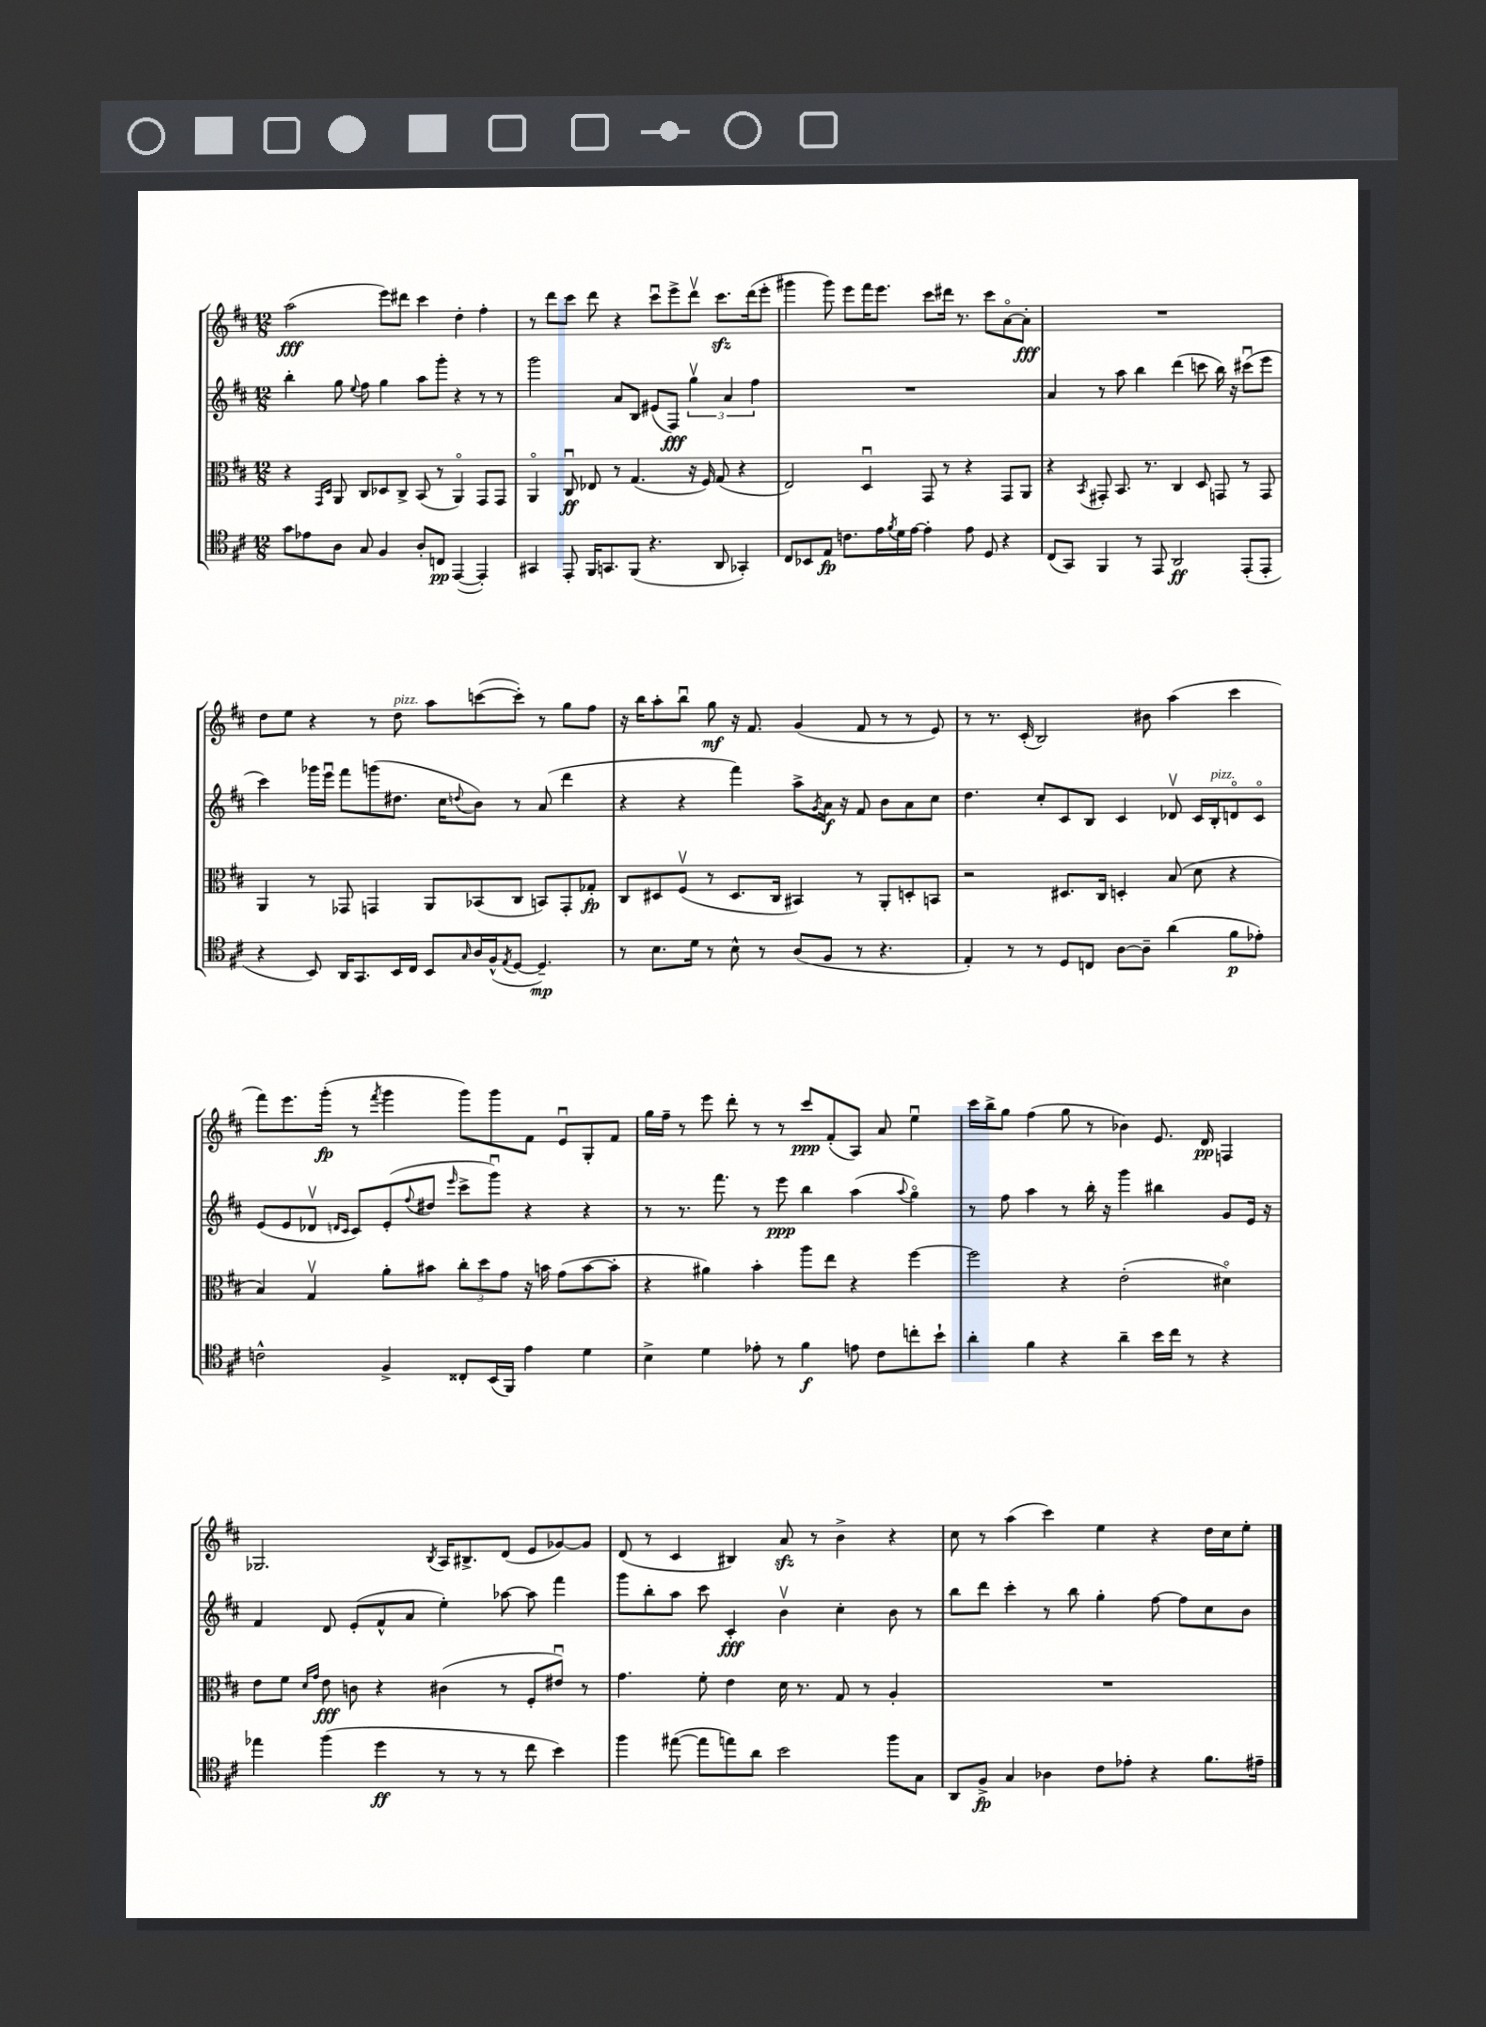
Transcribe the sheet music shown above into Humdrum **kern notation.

**kern	**kern	**kern	**kern
*staff4	*staff3	*staff2	*staff1
*clefC4	*clefC3	*clefG2	*clefG2
*k[f#c#]	*k[f#c#]	*k[f#c#]	*k[f#c#]
*M12/8	*M12/8	*M12/8	*M12/8
8g	4r	4bb'	(2aa
8e-	.	.	.
.	16qqGG	.	.
.	16qqD	.	.
8A	8AA	8gg	.
.	.	8qqee	.
8G	8C#	8ff#	.
4F#	8D-	4gg	8eee)
.	8C#^	.	8ddd#
8A'	(8BB	8aa	4ccc#
8C	8r	8ggg'	.
([4EE	4AAo)	4r	4dd'
4EE'])	8GG	8r	4ff#'
.	8GG	8r	.
=	=	=	=
4GG#	4AAo	2ggg	8r
.	.	.	8ddd
8EE'	8C#u	.	8ccc#
16FF#	8E-	.	8ddd
8.GG	.	.	.
.	8r	8a	4r
(8FF#	(4.G	8B	.
4.r	.	(8e#	8ccc#u
.	.	8F#)	8eee^
.	16r	6ggv	8dddv
.	16F#)	.	.
8AA	(8G	.	8.ccc#
.	.	6a	.
4GG-')	4r	.	.
.	.	.	(16ddd
.	.	6ff#	.
.	.	.	8eee'
=	=	=	=
8C#	2E)	1.r	4ggg#
8BB-	.	.	.
8E	.	.	8ggg#)
8.c	.	.	8eee
.	4Du	.	16fff#
16e	.	.	8.eee
8qf#	.	.	.
16d	.	.	.
[16e	.	.	.
4e']	8GG	.	8ccc#
.	8r	.	16ddd#
.	.	.	8.r
8e	4r	.	.
8D	.	.	8ccc#
4r	8GG	.	[8ao
.	8AA	.	8a']
=	=	=	=
(8C#	4r	4a	1.r
8GG)	.	.	.
.	8qBB	.	.
4FF#	8GG#'	8r	.
.	8.BB	8aa	.
8r	.	4bb	.
.	8.r	.	.
8EE	.	.	.
2AA	4C#	(4ddd	.
.	8D	8ccc	.
.	8GG	16bb)	.
.	.	16r	.
(8EE'	8r	(8ccc#u	.
8EE'	8GG	8eee	.
=	=	=	=
4r	4AA	4ccc#)	8dd
.	.	.	8ee
8BB)	8r	16ggg-	4r
.	.	16eeeu	.
16AA	8GG-	8fff#	.
8.GG	.	.	.
.	4GG	(8ggg	8r
16BB	.	8.dd#	8dd
16C#	.	.	.
8BB	8AA	.	8aa
.	.	16cc#	.
16qqG	.	8qqdd	.
16A	(8BB-	8b)	([8ccc
(16F#^^	.	.	.
8qE	.	.	.
[8D	8C#	8r	8ccc'])
4.D~])	8BB)	(8a	8r
.	8GG'	4ddd	8gg
.	8G-'	.	8ff#
=	=	=	=
8r	8C#	4r	16r
.	.	.	16bb
8.B	8D#	.	8aa'
.	(8F#v	4r	8bbu
16d	.	.	.
8r	8r	.	8gg
8B^^	8.D#	4fff#)	16r
.	.	.	8.f#
8r	.	.	.
.	16C#	.	.
(8A	4BB#)	8aa^	(4g
.	.	8qg	.
8F#	.	16a	.
.	.	16r	.
8r	8r	8f#	8f#
4.r	8AA'	8b	8r
.	8D'	8a	8r
.	8BB	8cc#	8e)
=	=	=	=
4E')	2r	4.dd	8r
.	.	.	8.r
8r	.	.	.
.	.	.	(16c#'
8r	.	8cc#'	2B)
8D	8.D#	8c#	.
8C	.	8B	.
.	16C#	.	.
[8A	4D'	4c#	.
8A~]	.	.	8b#
(4a	(8B	8d-v	(4aa
.	8d	16c#	.
.	.	16B'	.
8f#	4r	8do	4ccc#
8e-')	.	8c#o	.
=	=	=	=
2c^^	4B)	(8e	8fff#)
.	.	8e	8.eee
.	4Gv	8d-v	.
.	.	.	(16ggg'
.	.	16qqd	.
.	.	16qqc#	.
.	.	8c#)	8r
.	.	.	8qfff#
4F#^	8a'	(8e'	4ggg
.	.	8qqff#	.
.	8b#	8dd#	.
.	.	16qqeee	.
8C##'	12cc#'	8ccc#^	8ggg)
.	12dd	.	.
(16BB	.	8gggu)	8ggg
.	12g	.	.
16FF#)	.	.	.
4e	16r	4r	8f#
.	16b	.	.
.	(8g	.	8eu
4d	[8b	4r	8G'
.	8b']	.	8f#
=	=	=	=
4B^	4r	8r	16gg
.	.	.	16ff#~
.	.	8.r	8r
4d	4a#)	.	8eee
.	.	8.fff#	.
.	.	.	8ddd'
8e-'	4b'	8r	8r
8r	.	8eee	8r
4f#	8aa	4bb	8ccc#
.	8ee	.	(8f#'
8e	4r	(4aa	8A)
8c#	.	.	8a
.	.	8qqaa	.
8cc'	[4ff#	4ggo)	4eeu
8b`	.	.	.
=	=	=	=
4a'	2ff#]	8r	16ccc#
.	.	.	16bb^
.	.	8ff#	8gg
4f#	.	4aa	(4ff#
4r	4r	8r	8gg
.	.	16bb'	8r
.	.	16r	.
4a~	(2e'	4ggg	4b-)
16b	.	4bb#	8.e
16cc#	.	.	.
8r	.	.	.
.	.	.	16d
4r	4d#o)	8g	4F
.	.	16e	.
.	.	16r	.
=	=	=	=
4ee-	8e	4f#	2.G-
.	8f#	.	.
.	16qqd	.	.
.	16qqg	.	.
(4ff#	8e	8d	.
.	8c	(8e'	.
4dd	4r	8f#^^	.
.	.	8a	.
.	.	.	8qB
8r	(4c#	4ee')	16A
.	.	.	8.B#^
8r	.	.	.
8r	8r	[8aa-	(8d
8cc#	8F#'	8aa-]	8e
4b)	8e#u)	4fff#	[8g-)
.	8r	.	8g-]
=	=	=	=
4ff#	4.g	8ggg	(8d
.	.	8bb'	8r
([8ee#	.	8aa	4c#
8ee#]	8f#'	8ccc#	.
8ee)	4e	4c#'	4B#)
8a	.	.	.
2b	16d	4bv	8a
.	8.r	.	.
.	.	.	8r
.	8G	4cc#'	4b^
.	8r	.	.
8ff#	4A'	8b	4r
8G	.	8r	.
=	=	=	=
8AA	1.r	8bb	8cc#
8F#^	.	8ddd	8r
4G	.	4ccc#'	(4aa
4A-	.	8r	4ccc#)
.	.	8bb	.
8c#	.	4gg'	4ee
8e-'	.	.	.
4r	.	[8ff#	4r
.	.	8ff#]	.
8.f#	.	8cc#	16dd
.	.	.	16cc#
.	.	8b	8ee'
16e#~	.	.	.
==	==	==	==
*-	*-	*-	*-
